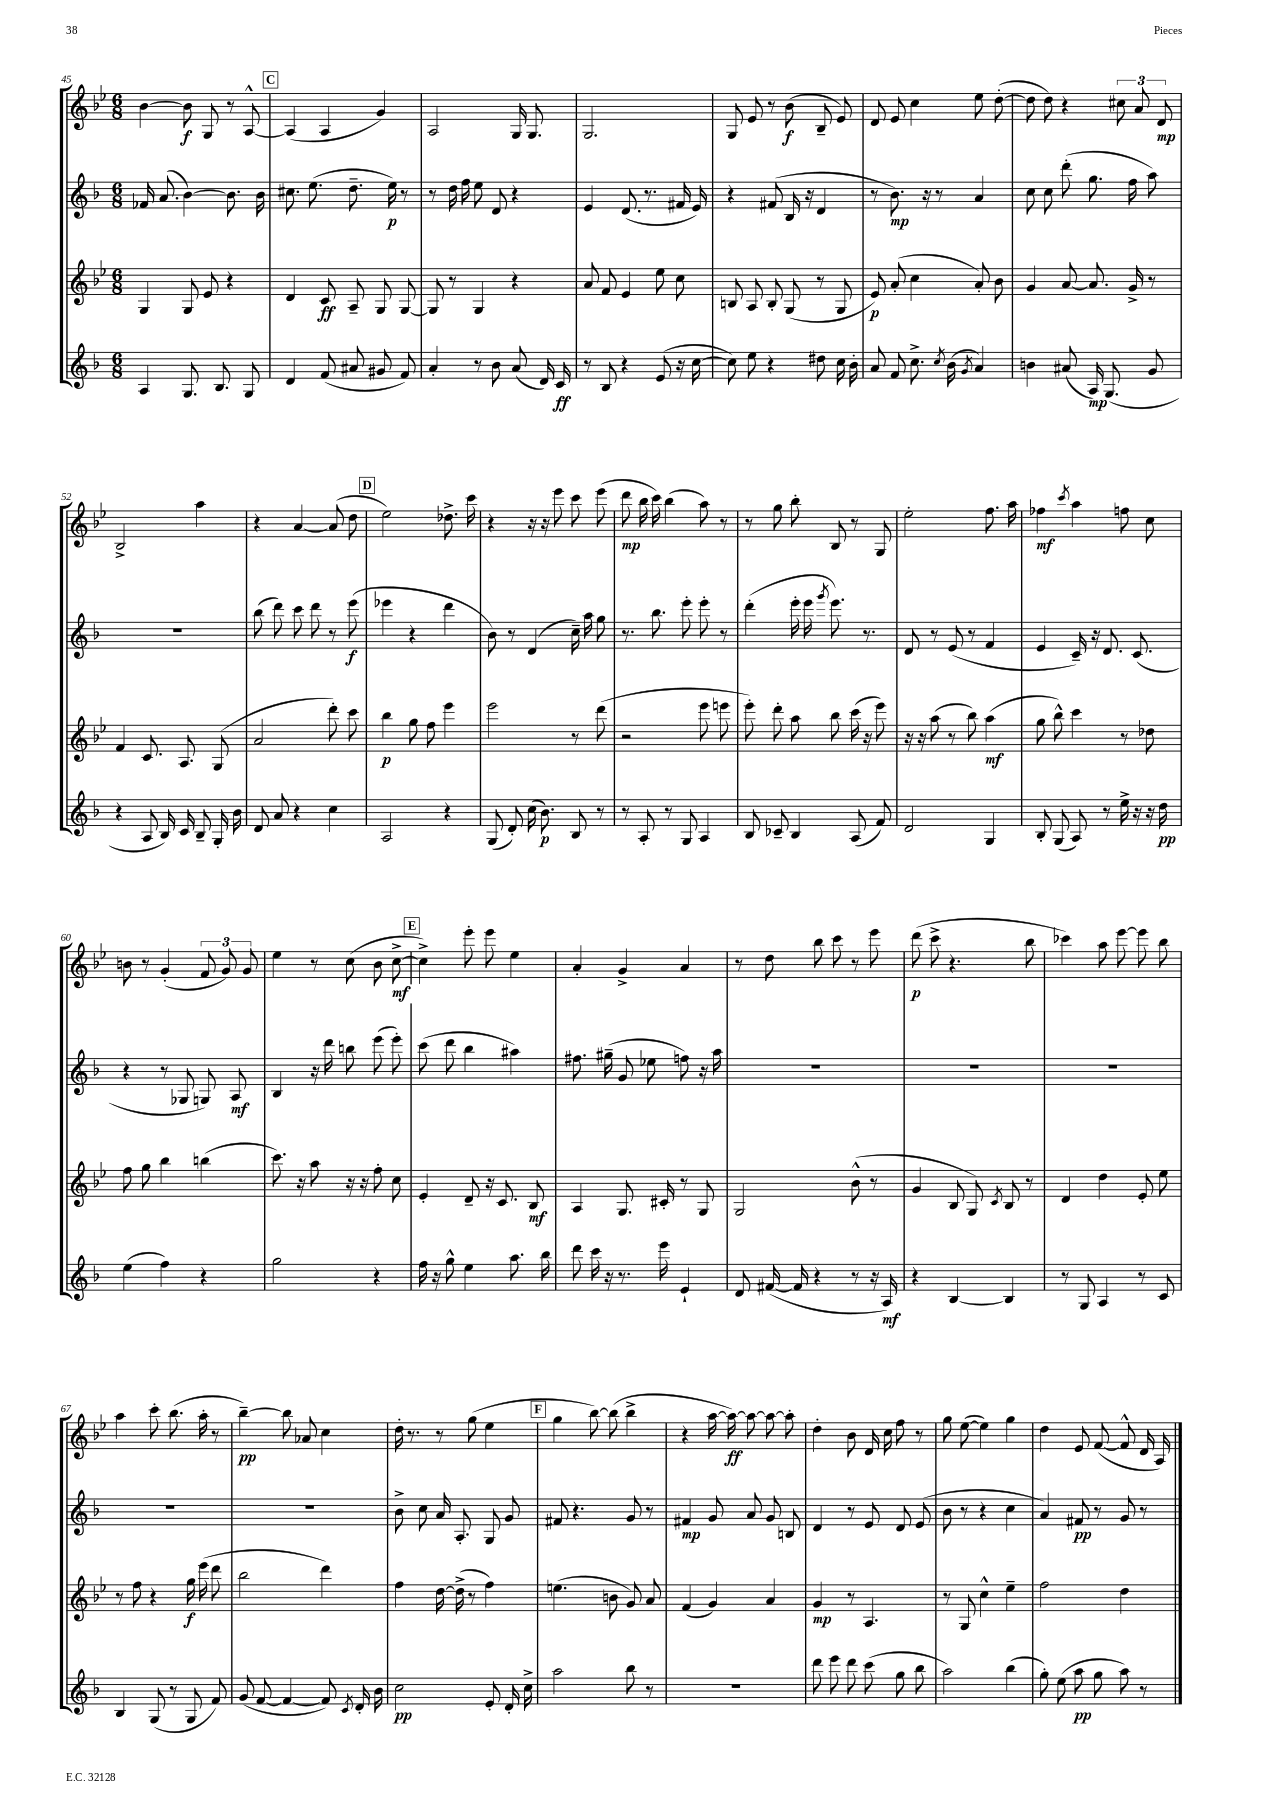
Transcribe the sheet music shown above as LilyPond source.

<<
\new StaffGroup <<
\new Staff = "s0" {
    \clef treble \key bes \major \numericTimeSignature \time 6/8
    \autoBeamOff bes'4~ bes'8\f g8 r8 a8~-^ |
    \mark \markup { \box "C" } a4( a4 g'4) |
    a2 g16 g8. |
    g2. |
    g8 ees'8 r8 bes'8\f( bes8-- ees'8) |
    d'8 ees'8 c''4 ees''8 d''8~-.( |
    d''8 d''8) r4 \tuplet 3/2 { cis''8 a'8 d'8\mp } |
    bes2-> a''4 |
    r4 a'4~ a'8( d''8 |
    \mark \markup { \box "D" } ees''2) des''8.-> c'''16 |
    r4 r16 r16 ees'''8 c'''8 ees'''8( |
    d'''8\mp bes''16 c'''16) bes''4( a''8) r8 |
    r8 g''8 bes''8-. bes8 r8 g8 |
    ees''2-. f''8. a''16 |
    fes''4\mf \acciaccatura { c'''8 } a''4 f''8 c''8 |
    b'8 r8 g'4-.( \tuplet 3/2 { f'8 g'8) g'8 } |
    ees''4 r8 c''8( bes'8 c''8~->\mf |
    \mark \markup { \box "E" } c''4->) ees'''8-. ees'''8 ees''4 |
    a'4-. g'4-> a'4 |
    r8 d''8 bes''8 c'''8 r8 ees'''8 |
    d'''8\p( c'''8-> r4. bes''8 |
    ces'''4) a''8 ees'''8~ ees'''8 bes''8 |
    a''4 c'''8-. bes''8.( a''16-. r8 |
    bes''4~--\pp) bes''8 aes'8 c''4 |
    d''16-. r8. r8 g''8( ees''4 |
    \mark \markup { \box "F" } g''4 bes''8~) bes''8( bes''4-> |
    r4 a''16~ a''16~\ff) a''8~ a''8~ a''8-. |
    d''4-. bes'8 d'16 c''16 f''8 r8 |
    g''8 ees''8~( ees''4) g''4 |
    d''4 ees'8 f'8~( f'8-^ d'16 a16) \bar "|." |
}
\new Staff = "s1" {
    \clef treble \key f \major \numericTimeSignature \time 6/8
    \autoBeamOff fes'16 a'8.( bes'4~) bes'8. bes'16 |
    \mark \markup { \box "C" } cis''8. e''8.( d''8.-- e''16\p) r8 |
    r8 d''16 f''16 e''8 d'8 r4 |
    e'4 d'8.( r8. fis'16 e'16) |
    r4 fis'8( bes16 r16 d'4 |
    r8 bes'8.\mp) r16 r8 a'4 |
    c''8 c''8 d'''8-.( g''8. f''16 a''8) |
    R2. |
    bes''8( d'''8) c'''8 d'''8 r8 e'''8\f( |
    \mark \markup { \box "D" } ees'''4 r4 d'''4 |
    bes'8) r8 d'4( c''16--) a''16 g''8 |
    r8. bes''8. e'''8-. e'''8-. r8 |
    d'''4-.( e'''16-. e'''16 \acciaccatura { g'''8 } e'''8.) r8. |
    d'8 r8 e'8( r8 f'4 |
    e'4 c'16--) r16 d'8. c'8.( |
    r4 r8 ges8 g8) a8\mf |
    bes4 r16 d'''16 b''8 e'''8( e'''8-.) |
    \mark \markup { \box "E" } c'''8( d'''8 bes''4 ais''4) |
    fis''8. gis''16--( g'8 ees''8 f''8) r16 a''16 |
    R2. |
    R2. |
    R2. |
    R2. |
    R2. |
    bes'8-> c''8 a'16 a8.-. g8 g'8 |
    \mark \markup { \box "F" } fis'8 r4. g'8 r8 |
    fis'4\mp g'8 a'8 g'8 b8 |
    d'4 r8 e'8 d'8 e'8( |
    bes'8 r8 r4 c''4 |
    a'4) fis'8\pp r8 g'8 r8 \bar "|." |
}
\new Staff = "s2" {
    \clef treble \key bes \major \numericTimeSignature \time 6/8
    \autoBeamOff g4 g8 ees'8 r4 |
    \mark \markup { \box "C" } d'4 c'8\ff a8-- g8 g8~ |
    g8 r8 g4 r4 |
    a'8 f'8 ees'4 ees''8 c''8 |
    b8 a8 b8-. g8( r8 g8 |
    ees'8\p) a'8-.( c''4 a'8-.) bes'8 |
    g'4 a'8~ a'8. g'16-> r8 |
    f'4 c'8. a8. g8( |
    a'2 d'''8-.) c'''8 |
    \mark \markup { \box "D" } bes''4\p g''8 f''8 ees'''4 |
    ees'''2 r8 d'''8( |
    r2 ees'''8 e'''8 |
    ees'''8-.) d'''8-. a''8 bes''8 c'''16( r16 ees'''8) |
    r16 r16 a''8( r8 bes''8) a''4\mf( |
    g''8 bes''8-^) c'''4 r8 des''8 |
    f''8 g''8 bes''4 b''4( |
    c'''8.) r16 a''8 r16 r16 f''8-. c''8 |
    \mark \markup { \box "E" } ees'4-. d'8-- r16 c'8. bes8\mf |
    a4 g8. cis'16-. r8 g8 |
    g2 bes'8-^( r8 |
    g'4 bes8 g8) \acciaccatura { c'8 } bes8 r8 |
    d'4 d''4 ees'8-. ees''8 |
    r8 f''8 r4 g''16\f ees'''16( d'''8 |
    bes''2 d'''4) |
    f''4 d''16~ d''16->( r8 f''4) |
    \mark \markup { \box "F" } e''4.( b'8 g'8) a'8 |
    f'4( g'4) a'4 |
    g'4\mp r8 a4. |
    r8 g8 c''4-^ ees''4-- |
    f''2 d''4 \bar "|." |
}
\new Staff = "s3" {
    \clef treble \key f \major \numericTimeSignature \time 6/8
    \autoBeamOff a4 g8. bes8. g8 |
    \mark \markup { \box "C" } d'4 f'8( ais'8 gis'8 f'8) |
    a'4-. r8 bes'8 a'8( d'16) c'16\ff |
    r8 bes8 r4 e'8( r16 c''16~ |
    c''8) e''8 r4 dis''8 c''16 bes'16-. |
    a'8 f'8 c''8.-> \acciaccatura { c''8 } bes'16( \acciaccatura { g'8 } a'4) |
    b'4 ais'8( a16\mp) g8.( g'8 |
    r4 a8 bes16) c'16 bes8-- g16-. bes'16 |
    d'8 a'8 r4 c''4 |
    \mark \markup { \box "D" } a2 r4 |
    g8( d'8-.) c''16( bes'8.\p) bes8 r8 |
    r8 a8-. r8 g8 a4 |
    bes8 ces'8-- bes4 a8( f'8) |
    d'2 g4 |
    bes8-. g8( a8) r8 e''16-> r16 r16 d''16\pp |
    e''4( f''4) r4 |
    g''2 r4 |
    \mark \markup { \box "E" } f''16 r16 g''8-^ e''4 a''8. bes''16 |
    d'''8 c'''16 r16 r8. e'''16 e'4-! |
    d'8 fis'16~( fis'16 r4 r8 r16 a16\mf) |
    r4 bes4~ bes4 |
    r8 g8 a4 r8 c'8 |
    bes4 g8( r8 g8 f'8) |
    g'8( f'8~ f'4~ f'8) \acciaccatura { c'8 } d'16-. bes'16 |
    c''2\pp e'8-. d'16-. c''16-> |
    \mark \markup { \box "F" } a''2 bes''8 r8 |
    R2. |
    d'''8 e'''8 d'''8 c'''8( g''8 bes''8 |
    a''2) bes''4( |
    g''8-.) e''8( a''8\pp g''8 a''8) r8 \bar "|." |
}
>>
>>
\layout { \context { \Score currentBarNumber = #45 } }
